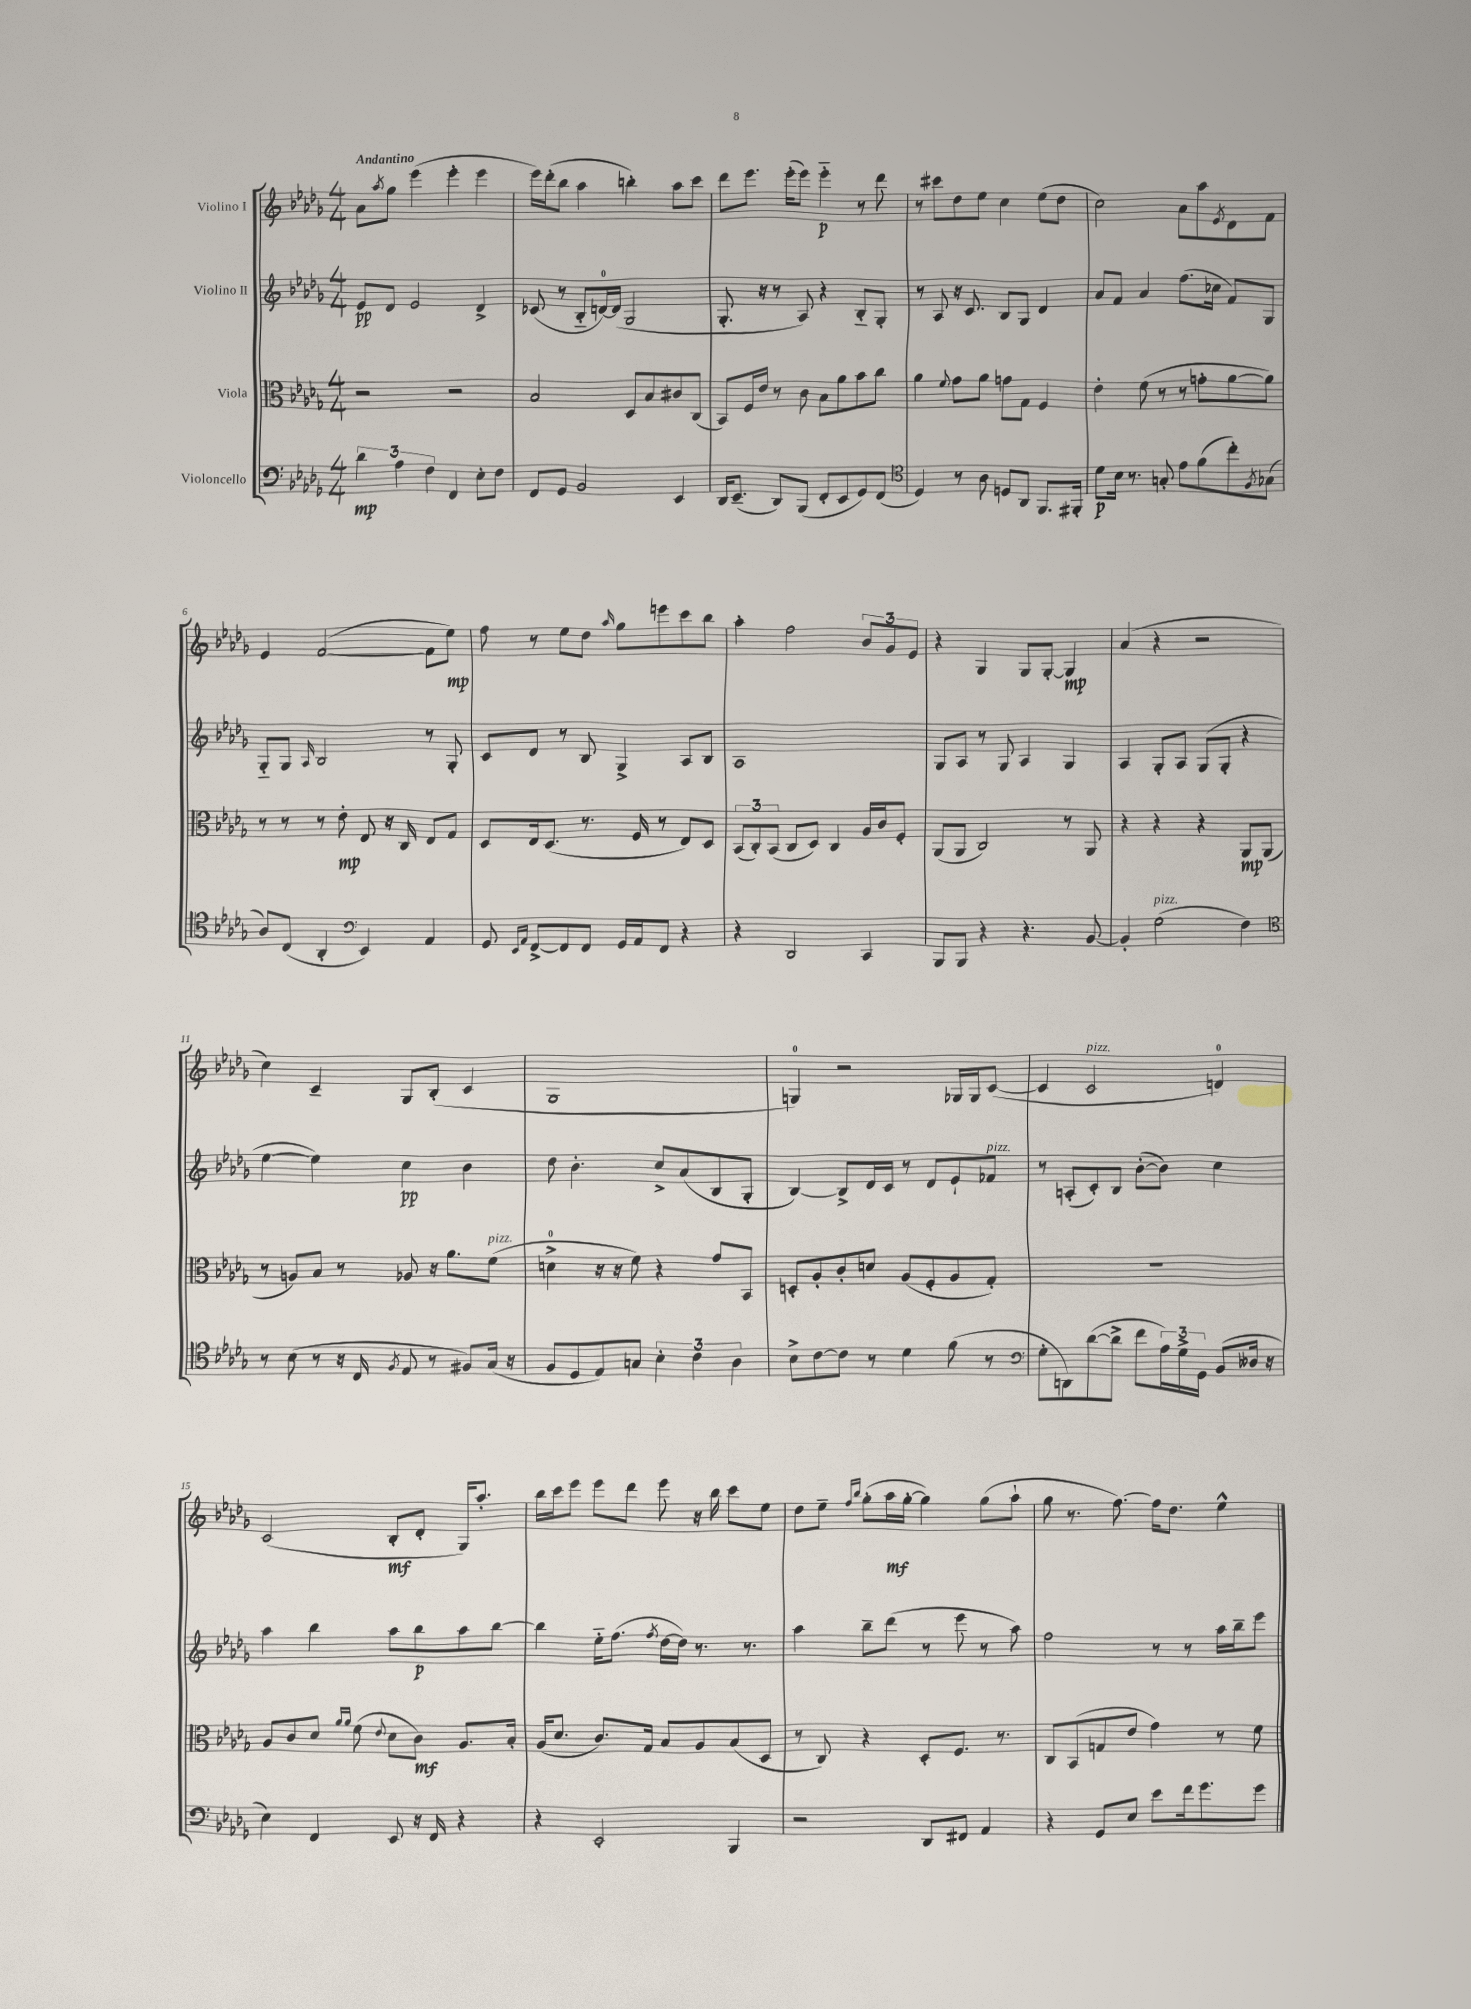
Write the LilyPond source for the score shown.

<<
\new StaffGroup <<
\new Staff = "s0" \with { instrumentName = "Violino I" } {
    \clef treble \key des \major \numericTimeSignature \time 4/4 \tempo "Andantino"
    aes'8 \acciaccatura { aes''8 } ges''8 ees'''4( ees'''4-. ees'''4 |
    ees'''16) des'''16-.( bes''8 aes''4 b''4-.) aes''8 c'''8 |
    des'''8 ees'''8. ees'''16-.( ees'''8) ees'''4-_\p r8 des'''8 |
    r8 cis'''8 des''8 ees''8 c''4 ees''8( des''8 |
    c''2) aes'8 aes''8 \acciaccatura { ees'8 } des'8 f'8 |
    ees'4 f'2~( f'8 ees''8\mp) |
    f''8 r8 ees''8 des''8 \grace { aes''16 } ges''8 e'''8 c'''8 bes''8 |
    aes''4-. f''2 \tuplet 3/2 { bes'8 ges'8 ees'8 } |
    r4 ges4 ges8 ges8~-. ges4\mp |
    aes'4( r4 r2 |
    c''4) c'4-- ges8 bes8-.( c'4 |
    ges1 |
    g4-0) r2 ges16 ges16 c'8~( |
    c'4 c'2^\markup { \italic "pizz." } d'4-0) |
    c'2( bes8-.\mf des'8-. ges16) aes''8.-. |
    bes''16 c'''16 ees'''8 ees'''8 des'''8 ees'''8 r16 bes''16 c'''8 ees''8 |
    des''8 ees''8-- \grace { f''16 bes''16 } ges''8-.( aes''16\mf ges''16~-. ges''4) ges''8( aes''8-! |
    ges''8 r8. f''8.~) f''16 des''8. ees''4-^ \bar "|." |
}
\new Staff = "s1" \with { instrumentName = "Violino II" } {
    \clef treble \key des \major \numericTimeSignature \time 4/4
    ees'8\pp des'8 ees'2 des'4-> |
    ces'8( r8 bes8-_ d'16-0~) d'16( ges2 |
    ges8.-. r16 r8 aes8) r4 bes8-_ ges8-. |
    r8 aes8 r16 c'8. bes8 ges8 des'4 |
    aes'8 f'8 aes'4 f''8.( ces''16 f'8) ges8 |
    ges8-_ ges8 \grace { aes16 } bes2 r8 ges8-. |
    c'8 des'8 r8 bes8 ges4-> aes8 bes8 |
    aes1 |
    ges8 aes8 r8 ges8 aes4 ges4 |
    aes4 ges8-. aes8 ges8( ges8-. r4 |
    ees''4~ ees''4) c''4\pp bes'4 |
    des''8 bes'4.-. c''8-> aes'8( bes8 ges8-. |
    bes4~) bes8-> des'16 c'16 r8 des'8 ees'8-! fes'8^\markup { \italic "pizz." } |
    r8 a8-.( c'8-.) bes8 bes'8~-.( bes'8) c''4 |
    aes''4 bes''4 aes''8 bes''8\p aes''8 bes''8~ |
    bes''4 ees''16-_ f''8.( \acciaccatura { f''8 } des''16~ des''16) r8. r8. |
    aes''4 bes''8-- des'''8( r8 ees'''8 r8 aes''8) |
    f''2 r8 r8 aes''16 bes''16-- ees'''8 \bar "|." |
}
\new Staff = "s2" \with { instrumentName = "Viola" } {
    \clef alto \key des \major \numericTimeSignature \time 4/4
    r2 r2 |
    bes2 des8 bes8 cis'8 c8( |
    bes,8) f16 ees'16 r8 c'8 bes8 aes'8 bes'8 c''8 |
    aes'4 \appoggiatura { f'8 } ges'8 aes'8 g'8 ges8 f4 |
    ees'4-. f'8( r8 r8 g'8-. aes'8~ aes'8) |
    r8 r8 r8 ees'8-.\mp ees8 r16 c16 ees8 ges8 |
    des8 ees16 des8.( r8. f16 r8 ees8) des8 |
    \tuplet 3/2 { bes,8( c8-.) bes,8( } c8 des8) c4 aes16 c'16 f8-. |
    aes,8( aes,8 c2) r8 aes,8 |
    r4 r4 r4 aes,8\mp aes,8( |
    r8 a8) bes8 r8 aes8 r16 aes'8. f'8^\markup { \italic "pizz." }( |
    d'4-0-> r16 r16 f'8) r4 ges'8 bes,8 |
    d8-. aes8-. c'8-. d'8 aes8( f8-. aes8 ges8-.) |
    R1 |
    aes8 c'8 des'8 \grace { aes'16 aes'16 } f'8( \appoggiatura { ees'8 } des'8 c'8\mf) aes8. bes16-. |
    aes16( des'8. c'8.) ges16 bes8 aes8 bes8( des8 |
    r8 c8) r4 des8-. f8. r8. |
    c8 bes,8( g8 ees'8 ges'4) r8 f'8 \bar "|." |
}
\new Staff = "s3" \with { instrumentName = "Violoncello" } {
    \clef bass \key des \major \numericTimeSignature \time 4/4
    \tuplet 3/2 { des'4\mp aes4 f4 } f,4 ees8-. f8 |
    f,8 ges,8 bes,2 ees,4 |
    des,16 ees,8.--( des,8) bes,,8( f,8-. ees,8 ges,8) f,8( |
    \clef tenor des4) r8 aes8 d8 aes,8 f,8. fis,16-. |
    des'8\p bes16 r8. g8-. ees'8 f'8( c''8-.) \acciaccatura { f8 } ges8( |
    aes8) c8( aes,4-. \clef bass ees,4) aes,4 |
    ges,8 \grace { ees,16 aes,16 } f,8~-> f,8 f,8 ges,16 aes,16 f,8 r4 |
    r4 des,2 c,4 |
    bes,,8 bes,,8 r4 r4. bes,8~ |
    bes,4-. ges2^\markup { \italic "pizz." }( f4) |
    \clef tenor r8 bes8( r8 r16 c16 \acciaccatura { f8 } ees8 r8 fis8) ges16( r16 |
    f8 des8 ees8) g8 \tuplet 3/2 { bes4-. c'4 aes4 } |
    bes8-> c'8~ c'8 r8 des'4 f'8( r8 |
    \clef bass ges8-. d,8) des'8~( des'8-> f'8 \tuplet 3/2 { aes16) ges16-> ges,16 } bes,8( deses16 r16 |
    ees4) f,4 ees,8 r16 f,16 r4 |
    r4 ees,2-. bes,,4 |
    r2 des,8 fis,8 aes,4 |
    r4 ges,8 ees8 ees'8 f'16 ges'8. ges'8 \bar "|." |
}
>>
>>
